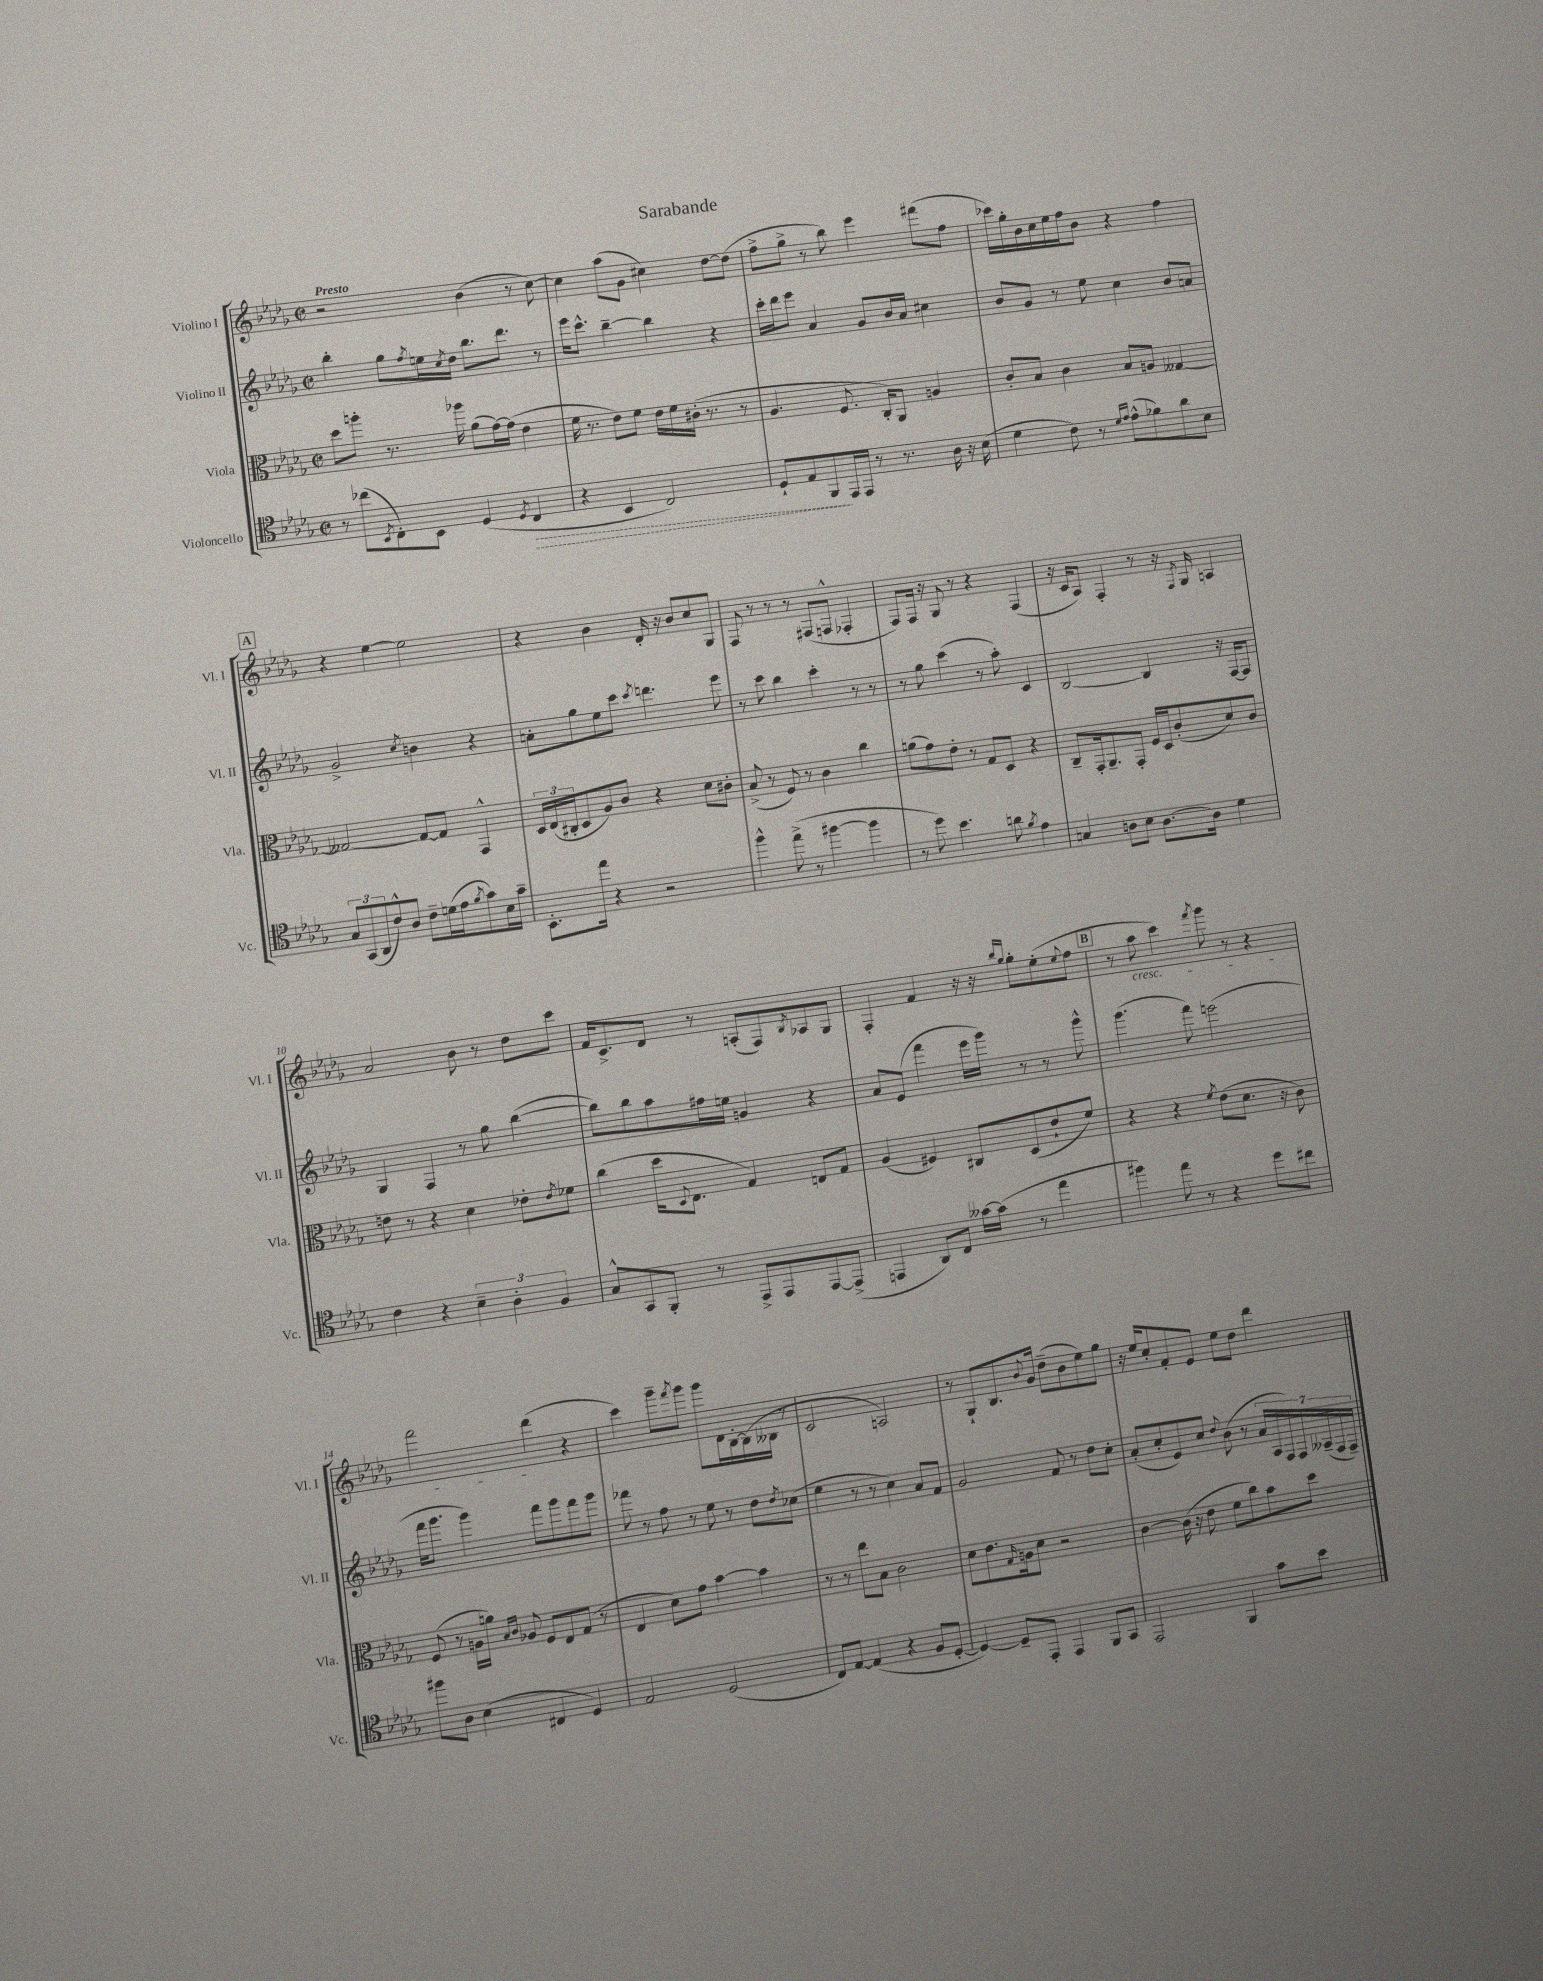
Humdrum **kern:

**kern	**dynam	**kern	**kern	**kern
*part4	*part4	*part3	*part2	*part1
*staff4	*staff4	*staff3	*staff2	*staff1
*I"Violoncello	*	*I"Viola	*I"Violino II	*I"Violino I
*I'Vc.	*	*I'Vla.	*I'Vl. II	*I'Vl. I
*clefC4	*	*clefC3	*clefG2	*clefG2
*k[b-e-a-d-g-]	*	*k[b-e-a-d-g-]	*k[b-e-a-d-g-]	*k[b-e-a-d-g-]
*M2/2	*	*M2/2	*M2/2	*M2/2
*met(c|)	*	*met(c|)	*met(c|)	*met(c|)
=1	=1	=1	=1	=1
!	!	!	!	!LO:TX:a:B:t=Presto
8r	.	8dd-\L	4bb-'\	2r
(8cc-X\L	.	8aan'\J	.	.
8qBB-/	.	.	.	.
8C'\)	.	8.r	8gg-\L	.
.	.	.	8qff/	.
8BB-\J	.	.	16een\L	.
.	.	.	8qcc/	.
.	.	16aa-X\	16dd-\JJ	.
(4D-/	.	(8a-\L	8.bb-\L	(4b-\
.	.	[16g-\L)	.	.
.	.	(16g-\JJ]	8.ddd-\J	.
8qD-/	.	.	.	.
!	!LO:HP:b	!	!	!
4C/	>	4e-\	.	8r
.	.	.	8r	[8cc\)
=2	=2	=2	=2	=2
4r	.	16f\	16eee-\KL	4cc\]
.	.	8.r	8.ccc^^\J	.
4BB-/	.	8e-\L)	[4bb-~\	(8aa-\L
.	.	8f\J	.	8g-\J
2C/)	.	16e-\LL	4bb-\]	4cc#X\)
.	.	16f\	.	.
.	.	(16c#X'\JJ	.	.
.	.	8.r	.	.
.	.	.	4r	[8dd-\L
.	.	8r	.	(8dd-\J]
=3	=3	=3	=3	=3
8D-`/L	.	4.A-/	16ccc'\LL	8ff^\L
.	.	.	16ddd-\J	.
8E-/	.	.	8eee-\J	8gg-^\J
8FF/	.	.	4a-/	8r
16EE-/L	]	8.F/	.	8bb-\)
16EE-/JJ	.	.	.	.
8r	.	.	8g-/L	4eee-\
.	.	16C'/KL)	.	.
8.r	.	8AA-/J	16b-/L	.
.	.	.	16a-/JJ	.
.	.	4An/	4cc#X\	(8fff#X\L
16A-\	.	.	.	.
16r	.	.	.	8ff\J
(16B-\	.	.	.	.
=4	=4	=4	=4	=4
4d-\	.	8c'/L	8b-/L	16ccc-X\LL)
.	.	.	.	16gg-'\
.	.	8B-/J	8g-/J	16b-\
.	.	.	.	16cc\
8c\)	.	4c\	8r	16ee-\
.	.	.	.	16ff\J
8r	.	.	8ee-\	8b-\J
16qqd-/LL	.	.	.	.
16qqe-/JJ	.	.	.	.
(8e-^^\L	.	8B-/L	4cc\	4r
8f-X\)	.	8An/J	.	.
8a-\	.	[4G--X/	8b-/L	4ff\
8B-\J	.	.	8an/J	.
!!LO:LB:g=z
!!LO:REH:place=s1:t=A
=5	=5	=5	=5	=5
12G-/L	.	2G--X/_	2g-^/	4r
(12GG-/	.	.	.	.
12AA-/	.	.	.	.
8c^^/)	.	.	.	[4ee-\
8A-/J	.	.	.	.
.	.	.	8qcc/	.
8c~\L	.	8G--/L_	4bn\	2ee-\]
(16dn\L	.	8G--/J]	.	.
16e-\J	.	.	.	.
8qf/	.	.	.	.
8g-\)	.	4GG-^^/	4r	.
16B-\L	.	.	.	.
16g-~\JJ	.	.	.	.
=6	=6	=6	=6	=6
8.BB-'\L	.	24D-/LL	8an'\L	4r
.	.	(24E-/	.	.
.	.	24C#X'/J	.	.
.	.	8D-/	8gg-\	.
16ee-\Jk	.	.	.	.
4r	.	8A-/)	8ee-\	4b-\
.	.	8c/J	8ccc\J	.
.	.	.	8qccc/	.
2r	.	4r	4.dddn\	16d-'/
.	.	.	.	16r
.	.	.	.	8b-/L
.	.	8d-\L	.	8cc/
.	.	8c#X'\J	8eee-\	8G-/J
=7	=7	=7	=7	=7
4ff^^\	.	(8B-^/	8r	8F/
.	.	8r	8ccc\	8r
(8ee-^\	.	8F/)	4bb-\	8r
8r	.	8r	.	8r
[4ff#X\	.	4c\	4ccc'\	(8F#X/L
.	.	.	.	8Fn^^/J
4ff#\]	.	4cc\	8r	4F-X'/
.	.	.	8r	.
=8	=8	=8	=8	=8
8r	.	(8an\L	8r	8F/L)
8dd-\)	.	8g-\)	8gg-\	16F/Jk
.	.	.	.	16r
4.b-\	.	8e-'\J	(4ccc\	8G-/
.	.	8r	.	8r
.	.	8G-/L	8r	4r
8an\	.	8D-/J	8aa-'\)	.
8qf/	.	.	.	.
4e-\	.	4r	4c/	(4F/
=9	=9	=9	=9	=9
4Gn/	.	8C~/L	[2B-/	16r
.	.	.	.	16c/KL
.	.	16GG-'/k	.	8A-/J)
.	.	8.AA-~/	.	.
8An\L	.	.	.	4F'/
8B-\J	.	8GG-'/J	.	.
[8.A\L	.	16F/LL	4B-/]	8r
.	.	16D-/J	.	.
.	.	(8c'/	.	16r
.	.	.	.	8qF/
16A\Jk]	.	.	.	16G-/
4d-\	.	8d-/)	16r	4An/
.	.	.	[16F/KL	.
.	.	8c/J	8F/J]	.
!!LO:LB:g=z
=10	=10	=10	=10	=10
4c\	.	8en\	4G-/	2a-/
.	.	8r	.	.
4r	.	4r	4F/	.
6B-~\	.	4d-\	8r	8b-\
.	.	.	8gg-\	8r
6A-'\	.	.	.	.
.	.	8e-X'\L	([4bb-\	8dd-\L
6F/	.	.	.	.
.	.	8qe-/	.	.
.	.	8f-X\J	.	8ccc\J
=11	=11	=11	=11	=11
8G-^^/L	.	(4cc\	8bb-\L])	16f/KL
.	.	.	.	8.c^/
8GG-/	.	.	8bb-\	.
8FF'/J	.	16dd-\KL	8aa-\	8d-/J
.	.	8qqD-/	.	.
.	.	8.E-\J	.	.
8r	.	.	16ff#X\L	8r
.	.	.	16een\JJ	.
8EE-^/L	.	4G-/)	4gn/	(8An'/L
8EE-/	.	.	.	8F/)
.	.	.	.	8qB-/
[8EE-/	.	8En/L	4r	8A-X/
(8EE-^/J]	.	8G-/J	.	8G-/J
=12	=12	=12	=12	=12
4EEn/	.	(4A-/	8a-/L	4F'/
.	.	.	(8e-/J	.
8AA-/L)	.	4F#X/)	4fff\	4f/
8C/J	.	.	.	.
[16g--X\LL	.	8C#X/L	16eee-\LL	16r
(16g--\JJ]	.	.	16ggg-\JJ)	16r
.	.	.	.	16qqbb-/LL
.	.	.	.	16qqgg-/JJ
8r	.	(8D-/	8r	8gg-'\L
4ee-\	.	8e-`/	8r	(8ee-'\
.	.	.	.	8qqee-/
.	.	8f/J)	8ggg-^^\	8ff\J
!!LO:REH:place=s1:t=B
=13	=13	=13	=13	=13
4ff#X\)	.	4r	(4.ggg-\	8r
!	!	!	!	!LO:TX:b:i:t=cresc.
.	.	.	.	8aa-\
8ee-\	.	4r	.	4ccc\)
8r	.	.	8fff\)	.
.	.	8qf/	.	8qfff/
4r	.	(8e-\L	(2eeen\	8ggg-\
.	.	8.d-\J	.	8r
8dd-\L	.	.	.	4r
.	.	16r	.	.
8cc#X\J	.	8c\)	.	.
!!LO:LB:g=z
=14	=14	=14	=14	=14
8ff#X\L	.	(8F/	16fff\KL	2fff\
.	.	.	8.ggg-\J	.
8A-\J	.	8r	.	.
(4B-\	.	16An\LL	4ggg-\)	.
.	.	16an\JJ)	.	.
.	.	16qqB-/LL	.	.
.	.	16qqc/JJ	.	.
.	.	8A-X/	.	.
4C#X/	.	8F/L	8fff\L	(4ddd-\
.	.	8E-/	8ggg-\	.
4D-/)	.	(8G-/J	8fff\	4r
.	.	8r	8ggg-\J	.
=15	=15	=15	=15	=15
2E-/	.	4E-/	8fff-X\	4ccc\)
.	.	.	8r	.
.	.	8d-\L)	8ff\	8ggg-~\L
.	.	.	.	8qfff/
.	.	8g-\J	8r	8ggg-\J
(2D-/	.	[4b-\	8ee-\	8ggg-\L
.	.	.	8r	16d-\L
.	.	.	.	[16B-'\
.	.	4b-\]	8dd-\L	(16B-\]
.	.	.	.	16B--X\JJ
.	.	.	8qdd-/	.
.	.	.	(8cc-X\J	8r
=16	=16	=16	=16	=16
8C/L)	.	8r	4ee-\	2c/
[8E-/J	.	8r	.	.
(4E-/]	.	8ee-\L	8r	.
.	.	8B-\J	8r	.
4r	.	2c\	4cc\)	2An/)
8F/L	.	.	8a-/L	.
[8D-'/J	.	.	8f/J	.
=17	=17	=17	=17	=17
4D-/_)	.	8d-\L	2g-/	8r
.	.	8.e-\	.	8G-`/L
8D-~/L]	.	.	.	8.B-/
.	.	16qqG-/	.	.
.	.	16An\k	.	.
8EE-'/J	.	8d-\J	.	.
.	.	.	.	8qqb-/
.	.	.	.	16g-/Jk
4EE-/	.	2r	8f/	(8dd-~\L
.	.	.	8r	8b-\
8FF/L	.	.	8dd-\L	8ee-\)
8GG-/J	.	.	8cc'\J	8gg-\J
=18	=18	=18	=18	=18
2EE-/	.	[4c\	(8a-'/L	16r
.	.	.	.	16ee-/KL
.	.	.	8cc'/	8cc'/
.	.	(16c\]	8e-/)	8f'/
.	.	16r	.	.
.	.	8e-\	8cc/J	8e-/J
.	.	.	8qqdd-/	.
4FF/	.	8f\L	(8b-\	8ee-\L
.	.	8cc\)	8r	8dd-\J
8g-\L	.	8b-\	28a-/LL	4ddd-\
.	.	.	28A-/	.
.	.	.	28F/)	.
.	.	.	28F/	.
8b-\J	.	8dd-\J	.	.
.	.	.	(28A--X~/	.
.	.	.	28F/	.
.	.	.	28F~/JJ)	.
==	==	==	==	==
*-	*-	*-	*-	*-
